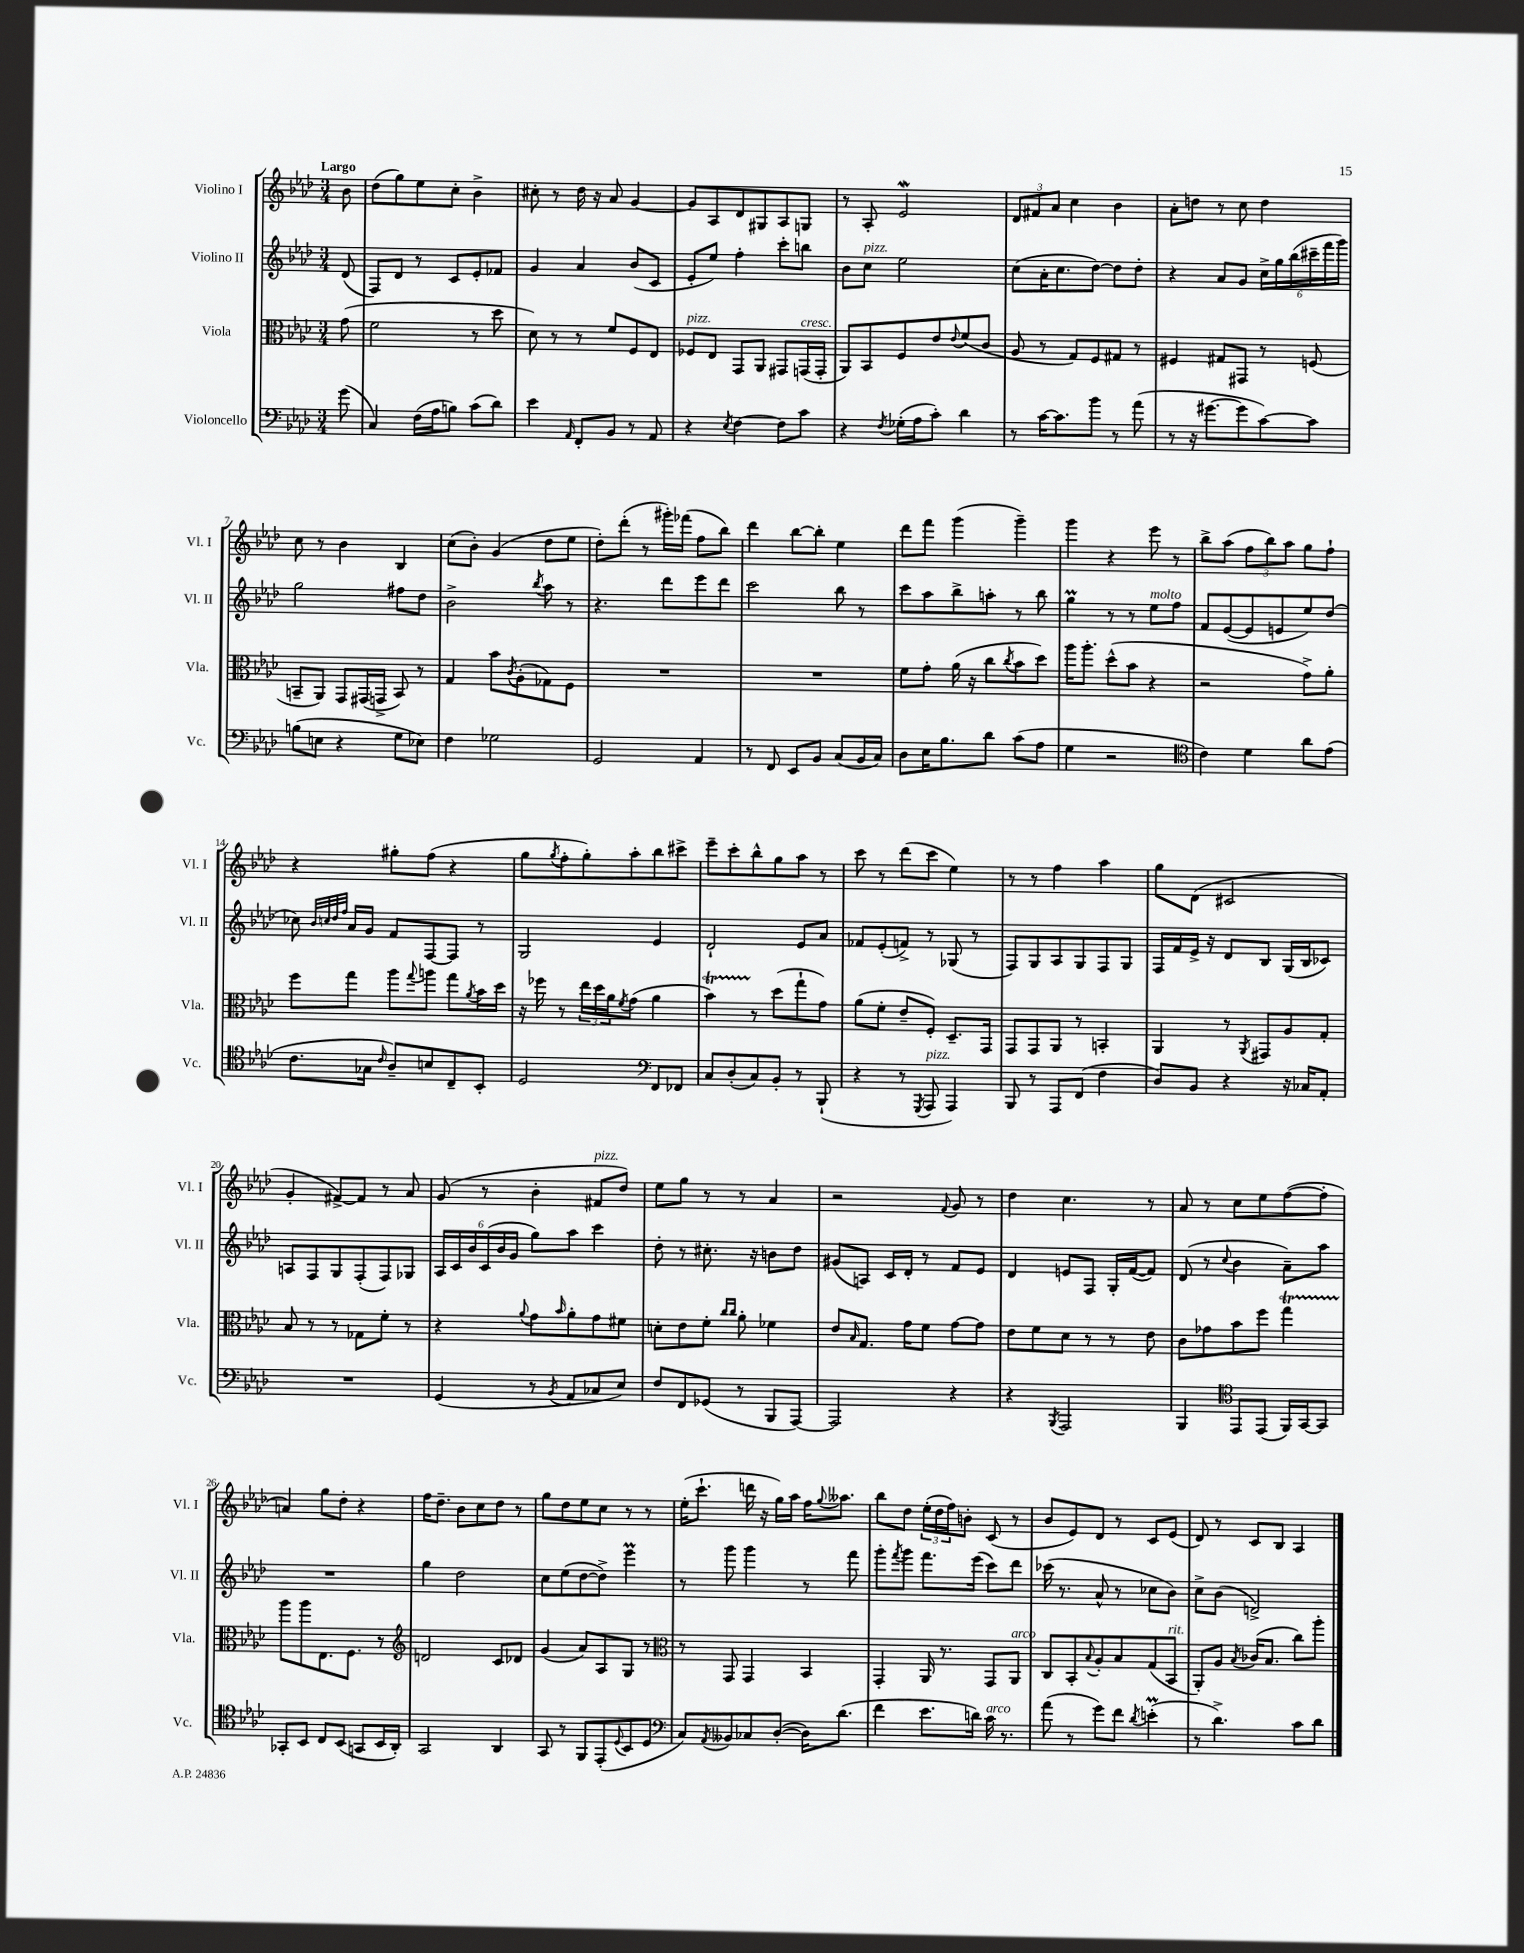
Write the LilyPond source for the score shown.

<<
\new StaffGroup <<
\new Staff = "s0" \with { instrumentName = "Violino I" shortInstrumentName = "Vl. I" } {
    \clef treble \key aes \major \numericTimeSignature \time 3/4 \partial 8 \tempo "Largo"
    bes'8 |
    des''8( g''8) ees''8 c''8-. bes'4-> |
    cis''8-. r8 des''16 r16 aes'8 g'4~ |
    g'8 aes8 des'8 gis8 aes8 g8 |
    r8 aes8-. ees'2\mordent |
    \tuplet 3/2 { des'8 fis'8 aes'8 } c''4 bes'4 |
    aes'8-. d''8 r8 c''8 d''4 |
    c''8 r8 bes'4 bes4 |
    c''8( bes'8-.) g'4( des''8 ees''8 |
    des''8-.) des'''8-.( r8 gis'''16-.) fes'''16( f''8 bes''8) |
    des'''4 bes''8~ bes''8-. ees''4 |
    des'''8 f'''8 g'''4( g'''4--) |
    g'''4 r4 ees'''8 r8 |
    bes''8-> aes''8( \tuplet 3/2 { f''8 bes''8) aes''8 } g''8 f''8-! |
    r4 gis''8-. f''8( r4 |
    g''8 \acciaccatura { g''8 } f''8-. g''8-.) aes''8-. bes''8 cis'''8-> |
    ees'''8-- c'''8-. bes''8-^ g''8 aes''8 r8 |
    c'''8 r8 des'''8( c'''8 ees''4) |
    r8 r8 f''4 aes''4 |
    g''8 des'8( cis'2 |
    g'4-. fis'8~->) fis'8 r8 aes'8 |
    g'8( r8 bes'4-. fis'8^\markup { \italic "pizz." } des''8) |
    ees''8 g''8 r8 r8 aes'4 |
    r2 \appoggiatura { f'8 } g'8 r8 |
    des''4 c''4. r8 |
    aes'8 r8 c''8 ees''8 f''8~( f''8-. |
    a'4) g''8 des''8-. r4 |
    f''16 des''8.-- bes'8 c''8 des''8 r8 |
    g''8 des''8 ees''8 c''8 r8 r8 |
    ees''16-.( c'''8.-! d'''16 r16 g''16) aes''16 f''16 \appoggiatura { g''8 } aeses''8. |
    bes''8 des''8 \tuplet 3/2 { ees''16-.( des''16 f''16) } b'8-. c'8( r8 |
    bes'8 ees'8) des'8 r8 c'8 ees'8( |
    des'8) r8 c'8 bes8 aes4 \bar "|." |
}
\new Staff = "s1" \with { instrumentName = "Violino II" shortInstrumentName = "Vl. II" } {
    \clef treble \key aes \major \numericTimeSignature \time 3/4 \partial 8
    des'8( |
    f8) des'8 r8 c'8 ees'8-. fes'8 |
    g'4 aes'4 bes'8( c'8 |
    ees'8-. ees''8) f''4-. c'''8-. b''8 |
    bes'8 c''8^\markup { \italic "pizz." } ees''2 |
    c''8( aes'16-. c''8. des''8~) des''8 des''8-. |
    r4 aes'8 g'8 \tuplet 6/4 { c''16-> g''16 bes''16( cis'''16-- f'''16 g'''16) } |
    g''2 fis''8 des''8 |
    bes'2-> \acciaccatura { bes''8 } aes''8 r8 |
    r4. des'''8 ees'''8 des'''8 |
    c'''2 bes''8 r8 |
    c'''8 aes''8 bes''8-> a''8-. r8 bes''8 |
    g''4\prall r8 r8 ees''8^\markup { \italic "molto" } f''8 |
    f'8 ees'8~( ees'8 e'8 ees''8) des''8( |
    ces''8) \grace { bes'32 c''32 des''32 f''32 } aes'16 g'16 f'8 f8~ f8 r8 |
    g2 ees'4 |
    des'2-! ees'8 aes'8 |
    fes'8 ees'8-.( f'8->) r8 ges8( r8 |
    f8) g8 aes8 g8 f8 g8 |
    f16 f'16 ees'16-> r16 des'8 bes8 g16( bes16 ces'8) |
    a8 f8 g8 f8-.( f8) ges8 |
    \tuplet 6/4 { aes16 c'16 bes'16 c'16( bes'16 g'16 } g''8) aes''8 c'''4 |
    des''8-. r8 cis''8.-. r16 b'8 des''8 |
    gis'8( a8) c'16 des'16-. r8 f'8 ees'8 |
    des'4 e'8 f8 g16-. f'16~( f'8) |
    des'8( r8 \appoggiatura { c''8 } bes'4 aes'8--) aes''8 |
    R2. |
    g''4 des''2 |
    c''8 ees''8( des''8~ des''8->) ees'''4\prall |
    r8 g'''8 g'''4 r8 f'''8 |
    g'''8-. \acciaccatura { f'''8 } g'''8 f'''8. ees'''16( c'''8) des'''8 |
    ces'''16( r8. aes'8-^ r8 ces''8 bes'8) |
    c''8-> bes'8( d'2->) \bar "|." |
}
\new Staff = "s2" \with { instrumentName = "Viola" shortInstrumentName = "Vla." } {
    \clef alto \key aes \major \numericTimeSignature \time 3/4 \partial 8
    g'8( |
    f'2 r8 des''8 |
    des'8) r8 r8 f'8 f8 ees8 |
    fes8^\markup { \italic "pizz." } ees8 g,8 aes,8 gis,8 g,16^\markup { \italic "cresc." }( g,16-. |
    aes,8) bes,8 f8 ees'8 \appoggiatura { ees'8 } f'8( c'8 |
    aes8 r8 g8) f8 gis8 r8 |
    fis4 gis8 gis,8 r8 f8( |
    b,8-- aes,8) g,8 gis,16( g,16-> b,8) r8 |
    g4 bes'8 \acciaccatura { c'8 } aes8-.( ges8) f8 |
    R2. |
    R2. |
    f'8 g'8-. aes'16( r16 c''8 \acciaccatura { c''8 } bes'8 des''8) |
    aes''16 aes''8.-. des''8-^( bes'8 r4 |
    r2 g'8->) aes'8-. |
    f''8 g''8 aes''8 \appoggiatura { g''8 } a''8 g''8 \acciaccatura { aes'8 } bes'16 des''16 |
    r16 fes''16 r8 \tuplet 3/2 { ees''16 des''16 aes'16 } \acciaccatura { f'8 } g'8( aes'4 |
    bes'4\startTrillSpan) r8\stopTrillSpan des''8( g''8-! g'8) |
    aes'8( f'8-. ees'8-- f8-.) des8.-- g,16 |
    g,8 g,8 aes,8 r8 b,4-. |
    aes,4 r8 \acciaccatura { aes,8 } gis,8 aes8 g8-. |
    bes8 r8 r8 ges8 f'8-. r8 |
    r4 \appoggiatura { aes'8 } g'8 \grace { bes'16 } aes'8-. g'8 fis'8 |
    d'8-. ees'8 f'8-. \grace { c''16 c''16 } aes'8-. fes'4 |
    ees'8 \grace { bes16 } g8. g'16 f'8 g'8~ g'8 |
    ees'8 f'8 des'8 r8 r8 ees'8 |
    c'8 ges'8 bes'8 f''8 g''4\startTrillSpan |
    aes''8\stopTrillSpan aes''8 ees8. f8. r8 |
    \clef treble d'2 c'8 des'8 |
    g'4( aes'8) aes8 g8 r8 |
    \clef alto r8 g,8 g,4 bes,4 |
    g,4-. aes,16 r8. g,8 aes,8^\markup { \italic "arco" } |
    c8 bes,8-. \appoggiatura { bes8 } aes8-. bes8 g8( bes,8^\markup { \italic "rit." } |
    aes,8-.) aes8 \acciaccatura { bes8 } ces'16( bes8. c''8) aes''8-. \bar "|." |
}
\new Staff = "s3" \with { instrumentName = "Violoncello" shortInstrumentName = "Vc." } {
    \clef bass \key aes \major \numericTimeSignature \time 3/4 \partial 8
    g'8( |
    c4) f16( aes16 b8) c'8( des'8) |
    ees'4 \grace { aes,16 } f,8-. bes,8 r8 aes,8 |
    r4 \acciaccatura { ees8 } f4~ f8 c'8 |
    r4 \acciaccatura { f8 } ges16-.( aes16 c'8-.) des'4 |
    r8 c'16~ c'8. bes'8 r8 aes'8( |
    r8 r16 gis'8.~ gis'8 c'8~) c'8 |
    b8( e8 r4 g8 ees8) |
    f4 ges2 |
    g,2 aes,4 |
    r8 f,8 ees,8 bes,8 c8( bes,16 c16) |
    des8 ees16 bes8. des'8 c'8( aes8 |
    g4 r2 |
    \clef tenor c'4) des'4 aes'8 ees'8( |
    c'8. ges16 \grace { c'16 } aes8--) b8 c8-- bes,8-. |
    des2 \clef bass f,8 fes,8 |
    c8 des8-.( c8) bes,8-. r8 bes,,8-!( |
    r4 r8 \acciaccatura { g,,8 } aes,,8^\markup { \italic "pizz." } aes,,4) |
    bes,,8 r8 aes,,8 f,8( f4 |
    des8) bes,8 r4 r16 ces16 aes,8-. |
    R2. |
    g,4( r8 \acciaccatura { bes,8 } aes,8 ces8 ees8) |
    f8 f,8 ges,8( r8 bes,,8 aes,,8~) |
    aes,,2 r4 |
    r4 \acciaccatura { bes,,8 } aes,,2 |
    bes,,4 \clef tenor ees,8 ees,8( f,16) g,16~ g,8 |
    ges,8-. bes,8 c8 bes,8( g,8 bes,16 aes,16-.) |
    g,2 aes,4 |
    g,8 r8 f,8 ees,8-.( \appoggiatura { des8 } bes,8 des8 |
    \clef bass c8) \acciaccatura { aes,8 } beses,8 ces8 des8~-.( des16) des'8.( |
    f'4 ees'8. d'16) c'16^\markup { \italic "arco" } r8. |
    aes'8( r8 g'8) f'8 \acciaccatura { des'8 } e'4-.\prall( |
    r8 des'4.->) c'8 des'8 \bar "|." |
}
>>
>>
